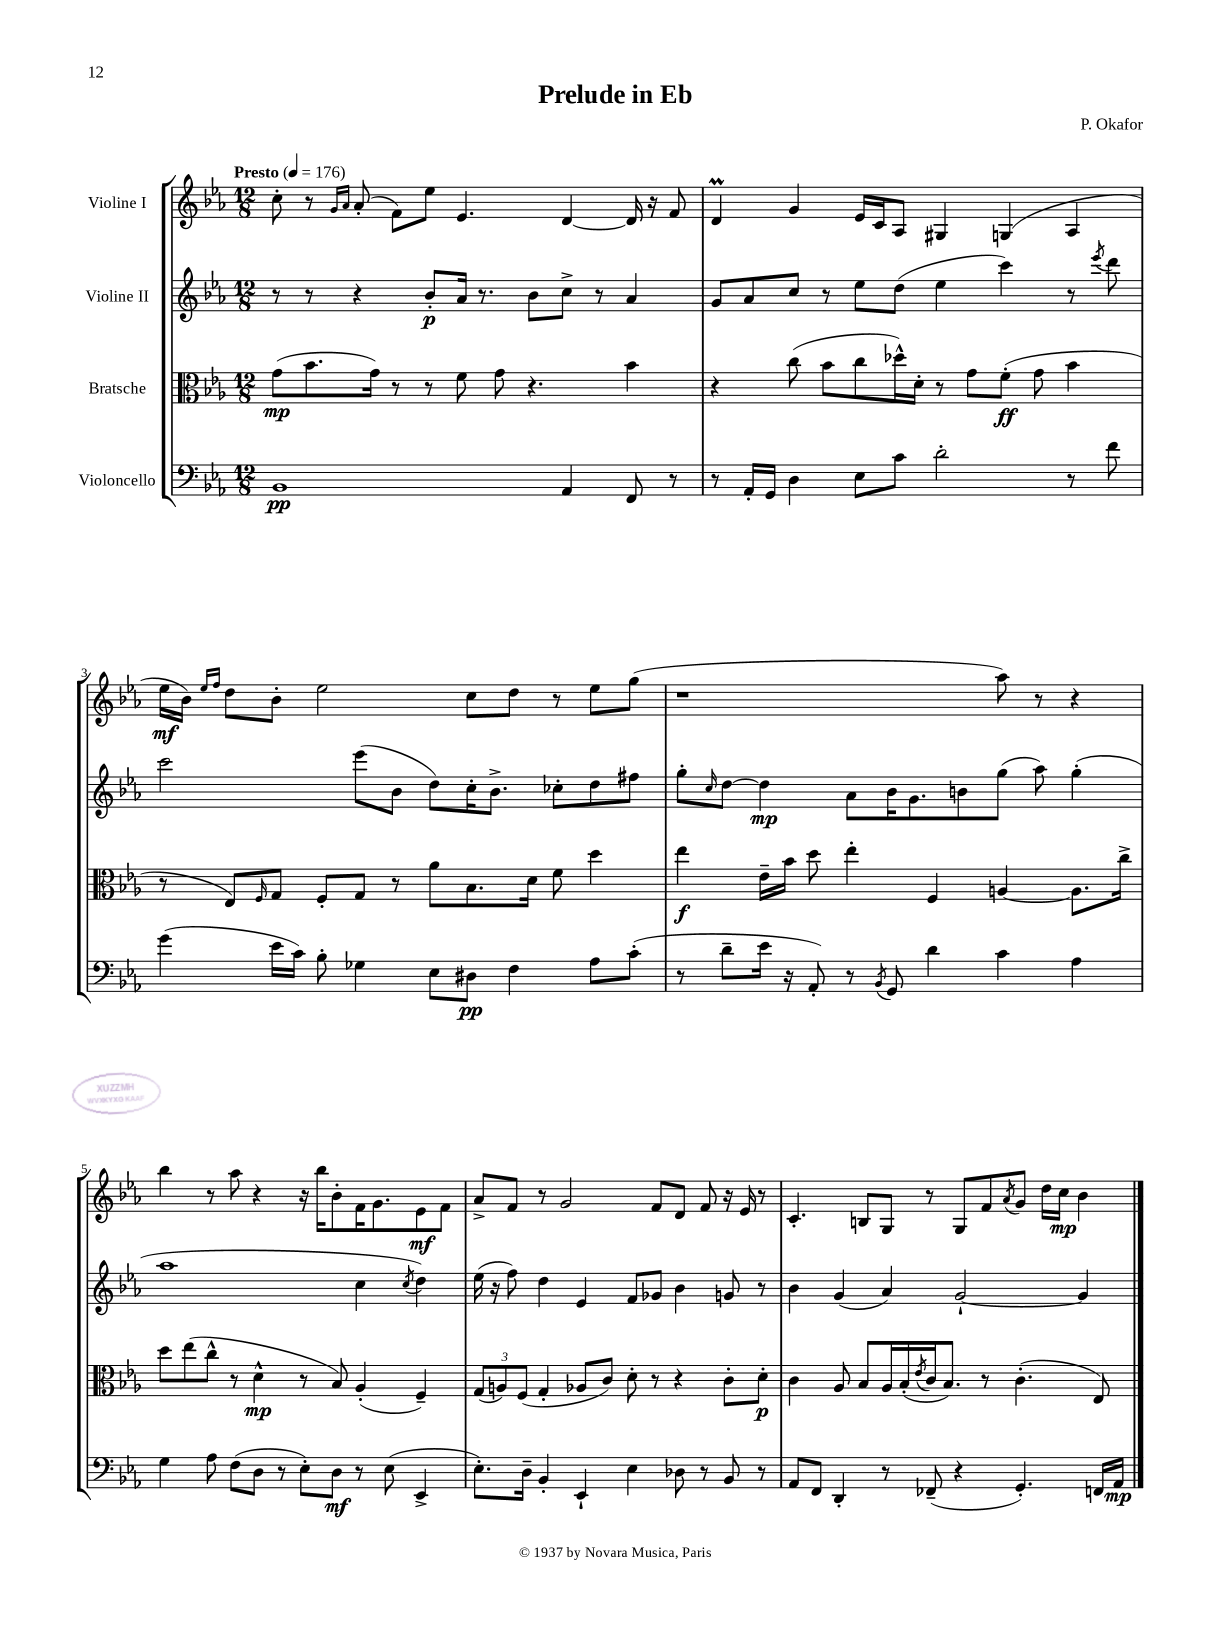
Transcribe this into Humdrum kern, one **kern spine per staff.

**kern	**kern	**kern	**kern
*staff4	*staff3	*staff2	*staff1
*clefF4	*clefC3	*clefG2	*clefG2
*k[b-e-a-]	*k[b-e-a-]	*k[b-e-a-]	*k[b-e-a-]
*M12/8	*M12/8	*M12/8	*M12/8
*MM176	*MM176	*MM176	*MM176
1BB-	(8g	8r	8cc'
.	8.b-	8r	8r
.	.	.	16qqg
.	.	.	16qqa-
.	.	4r	(8a-'
.	16g)	.	.
.	8r	.	8f)
.	8r	8b-'	8ee-
.	8f	16a-	4.e-
.	.	8.r	.
.	8g	.	.
.	4.r	8b-	.
4AA-	.	8cc^	[4d
.	.	8r	.
8FF	4b-	4a-	16d]
.	.	.	16r
8r	.	.	8f
=	=	=	=
8r	4r	8g	4d
16AA-'	.	8a-	.
16GG	.	.	.
4D	(8cc	8cc	4g
.	8b-	8r	.
8E-	8cc	8ee-	16e-
.	.	.	16c
8c	16dd-^^)	(8dd	8A-
.	16d'	.	.
2d'	8r	4ee-	4G#
.	8g	.	.
.	(8f'	4ccc)	(4G
.	8g	.	.
8r	4b-	8r	4A-
.	.	8qeee-	.
8f	.	8ddd	.
=	=	=	=
(4g	8r	2ccc	16ee-
.	.	.	16b-)
.	.	.	16qqee-
.	.	.	16qqff
.	8E-)	.	8dd
.	16qqF	.	.
16e-	8G	.	8b-'
16c)	.	.	.
8B-'	8F'	.	2ee-
4G-	8G	(8eee-	.
.	8r	8b-	.
8E-	8a-	8dd)	.
8D#	8.B-	16cc'	8cc
.	.	8.b-^	.
4F	.	.	8dd
.	16d	.	.
.	8f	8cc-'	8r
8A-	4dd	8dd	8ee-
(8c'	.	8ff#	(8gg
=	=	=	=
8r	4ee-	8gg'	1r
.	.	16qqcc	.
8d~	.	[8dd	.
16e-	16e-~	4dd]	.
16r	16b-	.	.
8AA-')	8dd	.	.
8r	4ee-'	8a-	.
8qBB-	.	.	.
8GG	.	16b-	.
.	.	8.g	.
4d	4F	.	.
.	.	8b	.
4c	[4A	(8gg	8aa-)
.	.	8aa-)	8r
4A-	8.A]	(4gg'	4r
.	16cc^	.	.
=	=	=	=
4G	8dd	1aa-	4bb-
.	(8ee-	.	.
8A-	8cc^^	.	8r
(8F	8r	.	8aa-
8D	4d^^	.	4r
8r	.	.	.
8E-')	8r	.	16r
.	.	.	16bb-
8D	8B-)	.	8b-'
8r	(4A-'	4cc	16f
.	.	.	8.g
(8E-	.	.	.
.	.	8qcc	.
4EE-^	4F~)	4dd)	8e-
.	.	.	8f
=	=	=	=
8.E-')	(12G	(16ee-	8a-^
.	.	16r	.
.	12A)	.	.
.	.	8ff)	8f
.	(12F	.	.
16D~	.	.	.
4BB-'	4G'	4dd	8r
.	.	.	2g
4EE-`	8A-	4e-	.
.	8c)	.	.
4E-	8d'	8f	.
.	8r	8g-	8f
8D-	4r	4b-	8d
8r	.	.	8f
8BB-	8c'	8g	16r
.	.	.	16e-
8r	8d'	8r	8r
=	=	=	=
8AA-	4c	4b-	4.c'
8FF	.	.	.
4DD'	8A-	(4g	.
.	8B-	.	8B
8r	16A-	4a-)	8G
.	(16B-'	.	.
.	8qe-	.	.
(8FF-~	16c	.	8r
.	8.B-)	.	.
4r	.	[2g`	8G
.	8r	.	8f
.	.	.	8qa-
4.GG')	(4.c'	.	8g
.	.	.	16dd
.	.	.	16cc
.	.	4g]	4b-
16FF	8E-)	.	.
16AA-	.	.	.
==	==	==	==
*-	*-	*-	*-
